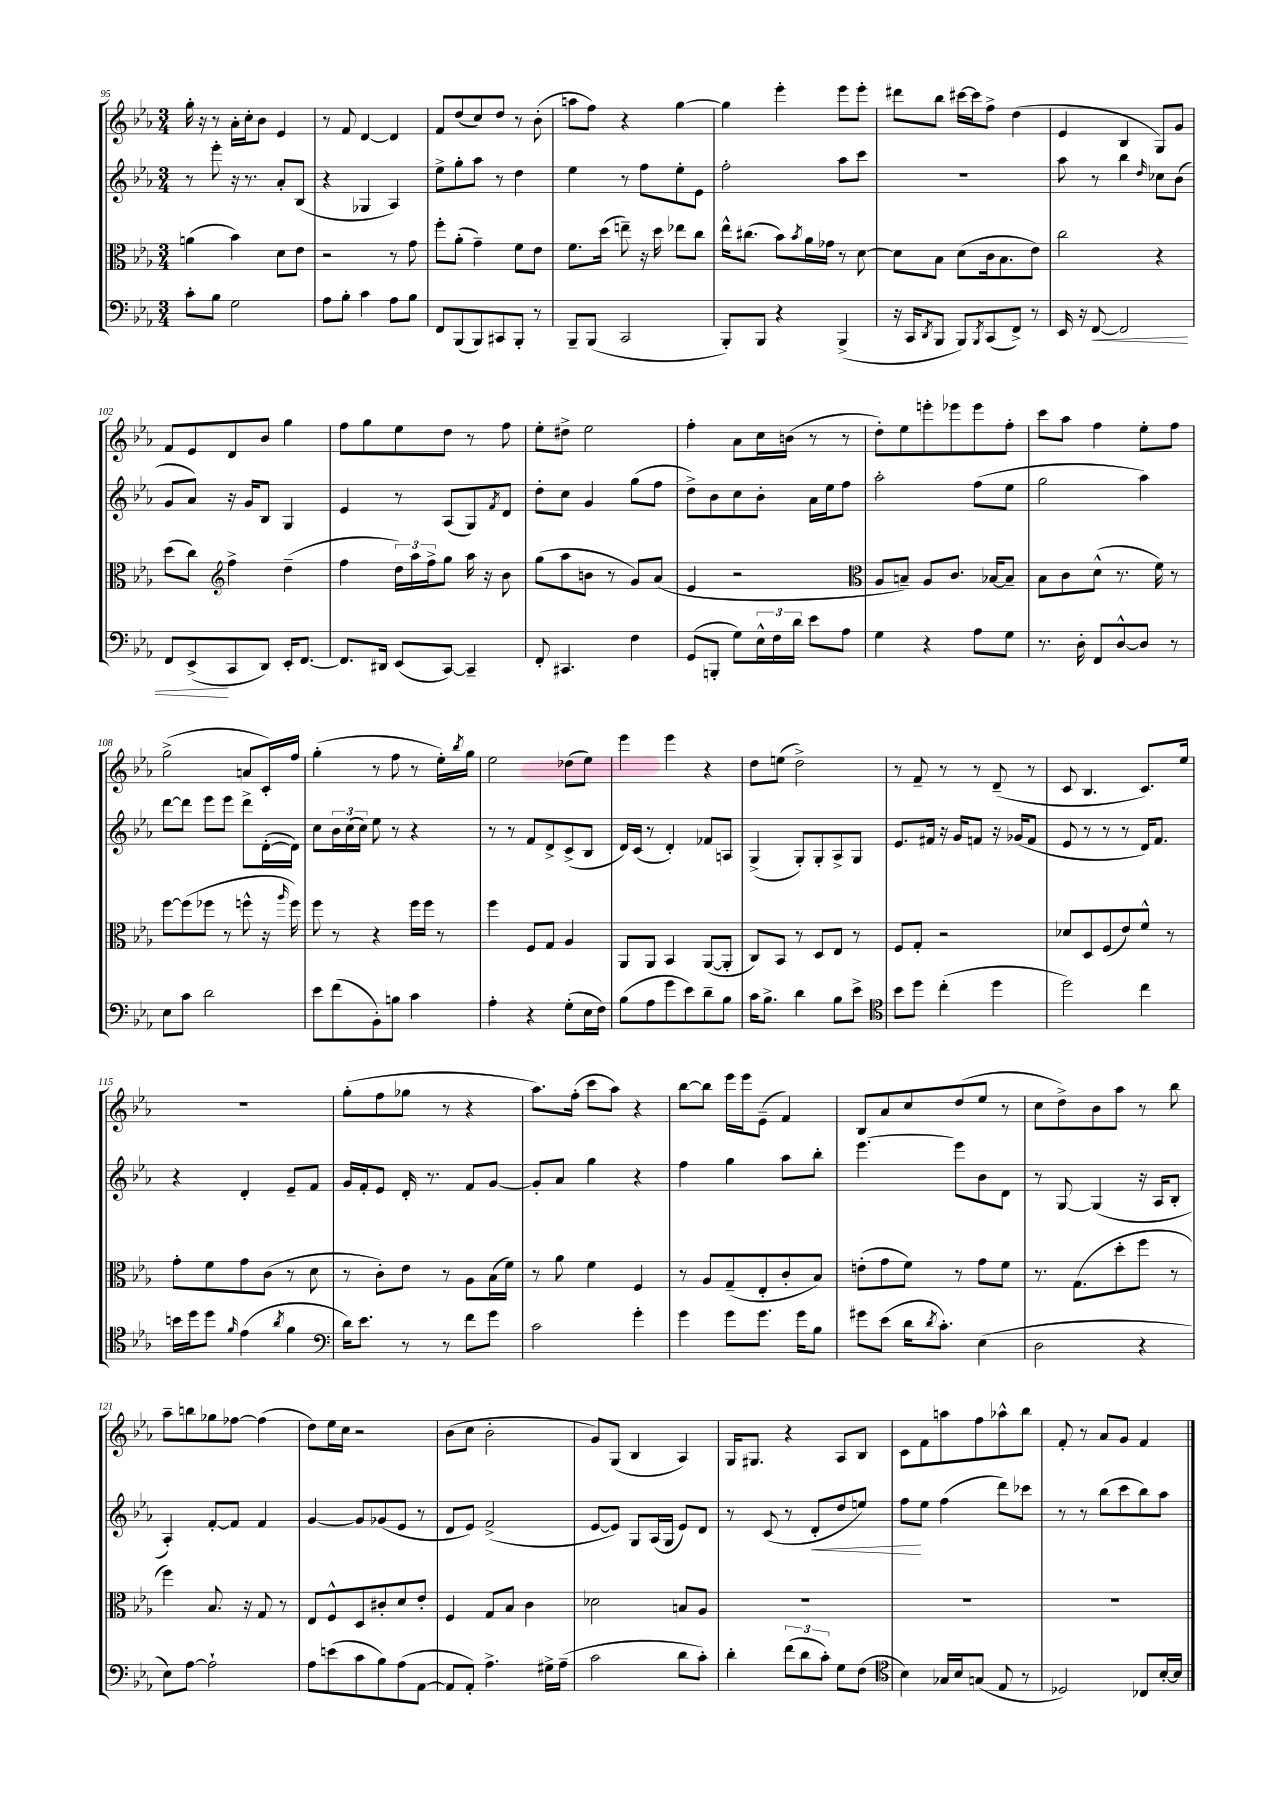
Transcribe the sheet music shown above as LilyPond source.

<<
\new StaffGroup <<
\new Staff = "s0" {
    \clef treble \key ees \major \numericTimeSignature \time 3/4
    g''16-. r16 r8 aes'16-. c''16-. bes'8 ees'4 |
    r8 f'8 d'4~ d'4 |
    f'8 d''8( c''8) d''8 r8 bes'8-.( |
    a''8 f''8) r4 g''4~ |
    g''4 ees'''4-. ees'''8 ees'''8-. |
    dis'''8 bes''8 cis'''16~ cis'''16 f''8-> d''4( |
    ees'4 bes4 g8) g'8 |
    f'8 ees'8 d'8 bes'8 g''4 |
    f''8 g''8 ees''8 d''8 r8 f''8 |
    ees''8-. dis''8-> ees''2 |
    f''4-. aes'8 c''16 b'16( r8 r8 |
    d''8-.) ees''8 e'''8-. ees'''8 ees'''8 f''8-. |
    c'''8 aes''8 f''4 ees''8-. f''8 |
    g''2->( a'8 c'16-.) f''16 |
    g''4-.( r8 f''8 r8 ees''16-.) \acciaccatura { bes''8 } g''16 |
    ees''2 des''8( ees''8) |
    ees'''4 ees'''4 r4 |
    d''8 e''8( d''2->) |
    r8 f'8-- r8 r8 d'8--( r8 |
    c'8 bes4. c'8.) ees''16 |
    R2. |
    g''8-.( f''8 ges''8 r8 r4 |
    aes''8.) f''16-.( c'''8 aes''8) r4 |
    bes''8~ bes''8 ees'''16 ees'''16 ees'8--( f'4) |
    bes8 aes'8 c''8 d''8( ees''8 r8 |
    c''8 d''8->) bes'8 aes''8 r8 bes''8 |
    aes''8-- b''8 ges''8 fes''8~ fes''4( |
    d''8) ees''16 c''16 r2 |
    bes'8( c''8 bes'2-. |
    g'8) g8( bes4 aes4) |
    g16 gis8. r4 aes8 bes8 |
    c'8 f'8 a''8 f''8 aes''8-^ bes''8 |
    f'8-. r8 aes'8 g'8 f'4 \bar "|." |
}
\new Staff = "s1" {
    \clef treble \key ees \major \numericTimeSignature \time 3/4
    r8 ees'''8-. r16 r8. aes'8-. bes8( |
    r4 ges4 aes4) |
    ees''8-> g''8-. aes''8 r8 d''4 |
    ees''4 r8 f''8 ees''8-. ees'8 |
    f''2-. aes''8 c'''8 |
    R2. |
    aes''8 r8 bes''4 \grace { d''16 } ces''8 bes'8( |
    g'8 aes'8) r16 g'16 bes8 g4 |
    ees'4 r8 aes8( g8) \acciaccatura { f'8 } d'8 |
    d''8-. c''8 g'4 g''8( f''8 |
    d''8->) bes'8 c''8 bes'8-. aes'16 ees''16 f''8 |
    aes''2-. f''8( ees''8 |
    g''2 aes''4) |
    d'''8~ d'''8 ees'''8 ees'''8 d'''8-> d'16~-.( d'16) |
    c''8 \tuplet 3/2 { bes'16 c''16( c''16) } ees''8 r8 r4 |
    r8 r8 f'8 d'8-> c'8->( bes8 |
    d'16) c'16( r8 d'4-.) fes'8 a8 |
    g4->( g8-.) g8-. aes8-> g8 |
    ees'8. fis'16 r16 g'16 f'8 r16 ges'16( f'8 |
    ees'8 r8 r8 r8 d'16) f'8. |
    r4 d'4-. ees'8-- f'8 |
    g'16 f'16-. ees'8 d'16-. r8. f'8 g'8~ |
    g'8-. aes'8 g''4 r4 |
    f''4 g''4 aes''8 bes''8-. |
    ees'''4.~ ees'''8 bes'8 d'8 |
    r8 g8~ g4( r16 aes16 bes8-. |
    aes4-.) f'8~-. f'8 f'4 |
    g'4~ g'8 ges'8( ees'8 r8 |
    d'8 ees'8) f'2->( |
    ees'8~ ees'8) g8 aes16( g16 ees'8) d'8 |
    r8 c'8( r8 d'8-.\< d''8 e''8) |
    f''8\! ees''8 f''4( d'''8) ces'''8 |
    r8 r8 bes''8( c'''8 bes''8) aes''8 \bar "|." |
}
\new Staff = "s2" {
    \clef alto \key ees \major \numericTimeSignature \time 3/4
    a'4( bes'4) d'8 ees'8 |
    r2 r8 g'8 |
    f''8-. aes'8-.( g'4--) f'8 ees'8 |
    f'8. d''16( e''8--) r16 d''16 ees''8 c''8 |
    ees''16-^ cis''8.( bes'8) \acciaccatura { bes'8 } aes'16 ges'16 r8 d'8~ |
    d'8 bes8 d'8( c'16 bes8. ees'8) |
    c''2 r4 |
    d''8( c''8) \clef treble f''4-> d''4--( |
    f''4 \tuplet 3/2 { d''16) aes''16 f''16-> } g''8 aes''16 r16 bes'8 |
    g''8( aes''8 b'8 r8 g'8) aes'8( |
    ees'4 r2 |
    \clef alto aes8 b8--) aes8 c'8. bes16~ bes8-- |
    bes8 c'8 d'8-^( r8. f'16) r8 |
    f''8~ f''8( fes''8 r8 f''8-^ r16 \grace { aes''16 } f''16) |
    f''8 r8 r4 f''16 f''16 r8 |
    f''4 f8 g8 aes4 |
    aes,8 aes,8 bes,4 aes,8~( aes,8-. |
    c8) bes,8 r8 d8 ees8 r8 |
    f8 g8-. r2 |
    des'8 d8 f8( ees'8) f'8-^ r8 |
    g'8-. f'8 g'8 c'8( r8 d'8 |
    r8 c'8-.) ees'8 r8 aes8 bes16( f'16) |
    r8 aes'8 f'4 f4 |
    r8 aes8 g8--( ees8-. c'8-. bes8) |
    e'8-.( g'8 f'8) r8 g'8 f'8 |
    r8. g8.( d''8-. f''8 r8 |
    f''4) bes8. r16 g8 r8 |
    ees8 f8-^ d8 cis'8-. d'8 ees'8-. |
    f4 g8 bes8 c'4 |
    des'2 b8 aes8 |
    R2. |
    R2. |
    R2. \bar "|." |
}
\new Staff = "s3" {
    \clef bass \key ees \major \numericTimeSignature \time 3/4
    c'8-. bes8 g2 |
    aes8 bes8-. c'4 aes8 bes8 |
    f,8 bes,,8( bes,,8) cis,8 bes,,8-. r8 |
    bes,,8-- bes,,8( c,2 |
    bes,,8-.) bes,,8 r4 bes,,4->( |
    r16 c,16 \acciaccatura { d,8 } bes,,8 bes,,8) \acciaccatura { bes,,8 } c,8( f,8->) r8 |
    ees,16 r16 f,8~\< f,2 |
    f,8 ees,8->\!( c,8 d,8) ees,16-. f,8.~ |
    f,8. dis,16 ees,8( c,8~) c,4-- |
    f,8-. cis,4. f4 |
    g,8( b,,8-. g8) \tuplet 3/2 { ees16-^ f16 d'16 } ees'8 aes8 |
    g4 r4 aes8 g8 |
    r8. d16-. f,8 d8~-^ d8 r8 |
    ees8 c'8 d'2 |
    ees'8 f'8( bes,8-.) b8 c'4 |
    aes4-. r4 g8-.( ees16 f16) |
    bes8( aes8 g'8 ees'8) d'8-- bes8 |
    c'16 bes8.-> d'4 bes8 ees'8-> |
    \clef tenor bes'8 d''8 c''4-.( d''4 |
    d''2) c''4 |
    b'16 d''16 d''8 \grace { f'16 } ees'4( \acciaccatura { aes'8 } f'4 |
    \clef bass d'16) ees'8. r8 r8 f'8 g'8 |
    c'2 g'4-. |
    g'4 g'8 g'8. g'16 bes8 |
    gis'8 ees'8( d'16 \acciaccatura { d'8 } c'8.-.) ees4( |
    d2 r4 |
    ees8) aes8~ aes2-! |
    aes8 e'8( c'8 bes8) aes8( aes,8~ |
    aes,8 aes,8-.) aes4.-> gis16-> aes16--( |
    c'2 d'8 c'8-.) |
    d'4-. \tuplet 3/2 { f'8( d'8 c'8-.) } g8 f8( |
    \clef tenor bes4) ges16 bes16 g8( ees8 r8 |
    des2) ces8 bes16~-. bes16 \bar "|." |
}
>>
>>
\layout { \context { \Score currentBarNumber = #95 } }
